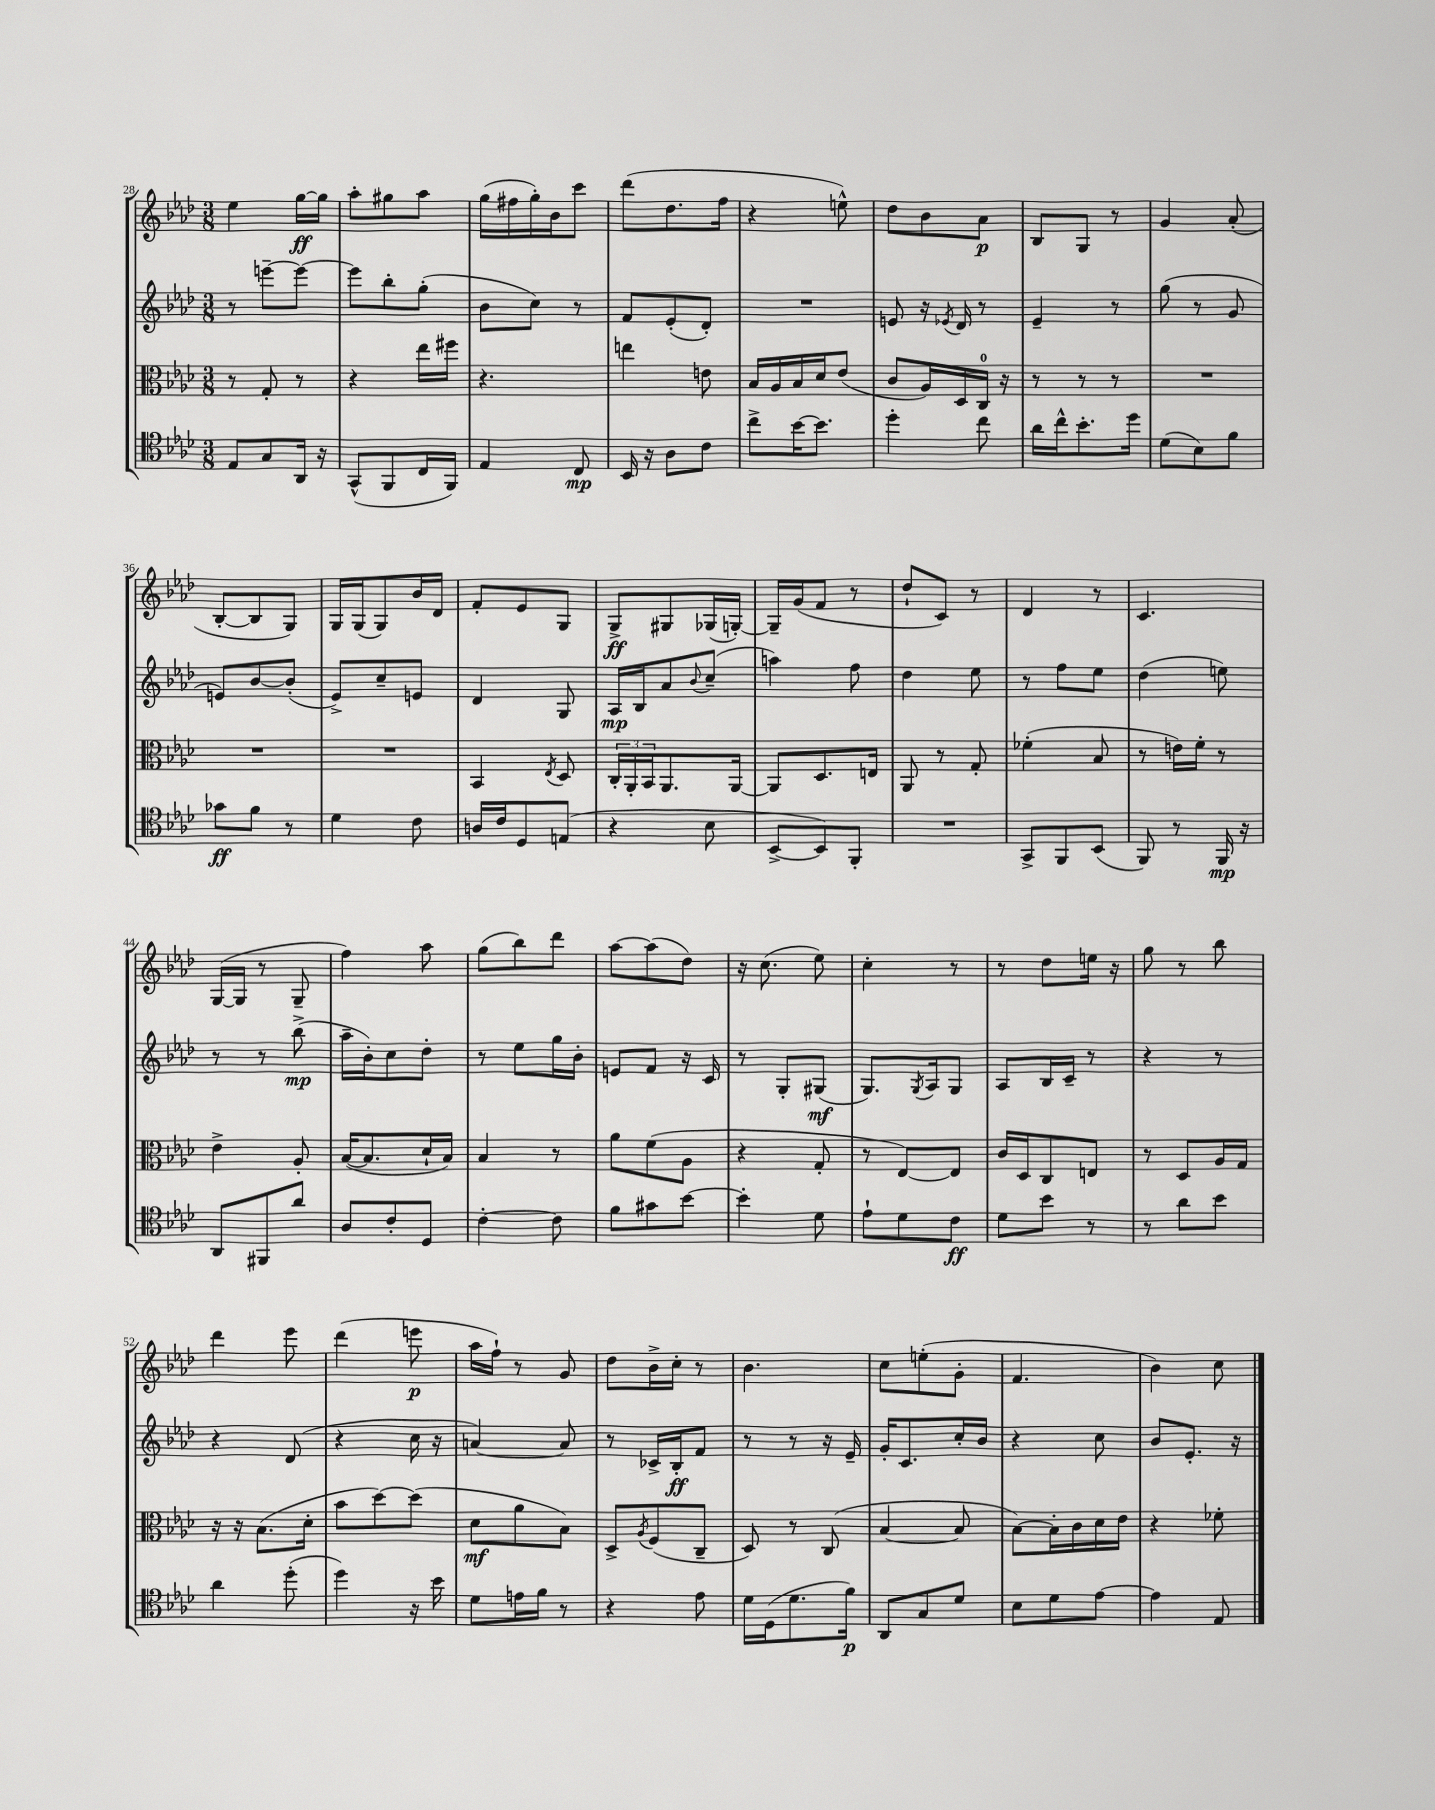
<<
\new StaffGroup <<
\new Staff = "s0" {
    \clef treble \key aes \major \numericTimeSignature \time 3/8
    ees''4 g''16~\ff g''16 |
    aes''8-. gis''8 aes''8 |
    g''16( fis''16 g''16-.) bes'16 c'''8 |
    des'''8( des''8. f''16 |
    r4 e''8-^) |
    des''8 bes'8 aes'8\p |
    bes8 g8 r8 |
    g'4 aes'8-.( |
    bes8~-. bes8 g8) |
    g16 g16( g8) bes'16 des'16 |
    f'8-. ees'8 g8 |
    g8->\ff gis8 ges16( g16~-.) |
    g16-- g'16( f'8 r8 |
    des''8-! c'8) r8 |
    des'4 r8 |
    c'4. |
    g16~( g16 r8 g8-- |
    f''4) aes''8 |
    g''8( bes''8) des'''8 |
    aes''8~ aes''8( des''8) |
    r16 c''8.( ees''8) |
    c''4-. r8 |
    r8 des''8 e''16 r16 |
    g''8 r8 bes''8 |
    des'''4 ees'''8 |
    des'''4( e'''8\p |
    aes''16 f''16-!) r8 g'8 |
    des''8 bes'16-> c''16-. r8 |
    bes'4. |
    c''8 e''8-.( g'8-. |
    f'4. |
    bes'4) c''8 \bar "|." |
}
\new Staff = "s1" {
    \clef treble \key aes \major \numericTimeSignature \time 3/8
    r8 e'''8~-- e'''8~ |
    e'''8 bes''8-. g''8-.( |
    bes'8 c''8) r8 |
    f'8 ees'8-.( des'8-.) |
    R4. |
    e'8 r16 \acciaccatura { ees'8 } des'16 r8 |
    ees'4-- r8 |
    g''8( r8 g'8 |
    e'8) bes'8~ bes'8-.( |
    ees'8->) c''8-- e'8 |
    des'4 g8 |
    aes16\mp bes16 aes'8 \appoggiatura { bes'8 } c''8--( |
    a''4) f''8 |
    des''4 ees''8 |
    r8 f''8 ees''8 |
    des''4( e''8) |
    r8 r8 bes''8->\mp( |
    aes''16-- bes'16-.) c''8 des''8-. |
    r8 ees''8 g''16 bes'16-. |
    e'8 f'8 r16 c'16 |
    r8 g8-. gis8\mf( |
    g8.) \acciaccatura { g8 } aes16 g8 |
    aes8 bes16 c'16-- r8 |
    r4 r8 |
    r4 des'8( |
    r4 c''16 r16 |
    a'4~) a'8 |
    r8 ces'16-> bes16-.\ff f'8 |
    r8 r8 r16 ees'16-- |
    g'16-. c'8. c''16-. bes'16 |
    r4 c''8 |
    bes'8 ees'8.-. r16 \bar "|." |
}
\new Staff = "s2" {
    \clef alto \key aes \major \numericTimeSignature \time 3/8
    r8 g8-. r8 |
    r4 ees''16 fis''16 |
    r4. |
    e''4 e'8 |
    bes16 aes16 bes16 des'16 ees'8( |
    c'8 aes16) des16 c16-0 r16 |
    r8 r8 r8 |
    R4. |
    R4. |
    R4. |
    bes,4 \acciaccatura { ees8 } des8 |
    \tuplet 3/2 { c16-. aes,16-. bes,16 } aes,8. aes,16~ |
    aes,8 des8. e16 |
    aes,8 r8 g8-. |
    fes'4-.( bes8 |
    r8 e'16) f'16-. r8 |
    ees'4-> aes8-. |
    bes16~( bes8. des'16-! bes16) |
    bes4 r8 |
    aes'8 f'8( aes8 |
    r4 g8-. |
    r8 ees8~) ees8 |
    c'16 des16 c8 e8 |
    r8 des8 aes16 g16 |
    r16 r16 bes8.( des'16-. |
    bes'8 des''8~) des''8( |
    des'8\mf aes'8 bes8) |
    des8-> \acciaccatura { aes8 } f8( c8-- |
    des8) r8 c8( |
    bes4~ bes8 |
    bes8~) bes16-. c'16 des'16 ees'16 |
    r4 fes'8-. \bar "|." |
}
\new Staff = "s3" {
    \clef tenor \key aes \major \numericTimeSignature \time 3/8
    ees8 g8 aes,16 r16 |
    g,8-^( f,8 c16 f,16) |
    ees4 c8\mp |
    bes,16 r16 aes8 c'8 |
    c''8-> bes'16~ bes'8. |
    des''4-. c''8 |
    aes'16 c''16-^ bes'8.-. des''16 |
    des'8( bes8) f'8 |
    ges'8\ff f'8 r8 |
    des'4 c'8 |
    a16 c'16 des8 e8( |
    r4 bes8 |
    bes,8~-> bes,8) f,8-. |
    R4. |
    g,8-> f,8 bes,8( |
    f,8) r8 f,16\mp r16 |
    aes,8 fis,8 aes'8 |
    aes8 c'8-. des8 |
    c'4~-. c'8 |
    f'8 gis'8 bes'8~ |
    bes'4-. des'8 |
    ees'8-! des'8 c'8\ff |
    des'8 bes'8 r8 |
    r8 aes'8 bes'8 |
    aes'4 des''8-.( |
    des''4) r16 bes'16 |
    des'8 e'16 f'16 r8 |
    r4 ees'8 |
    des'16 des16( des'8. f'16\p) |
    aes,8 g8 des'8 |
    bes8 des'8 ees'8~ |
    ees'4 ees8 \bar "|." |
}
>>
>>
\layout { \context { \Score currentBarNumber = #28 } }
